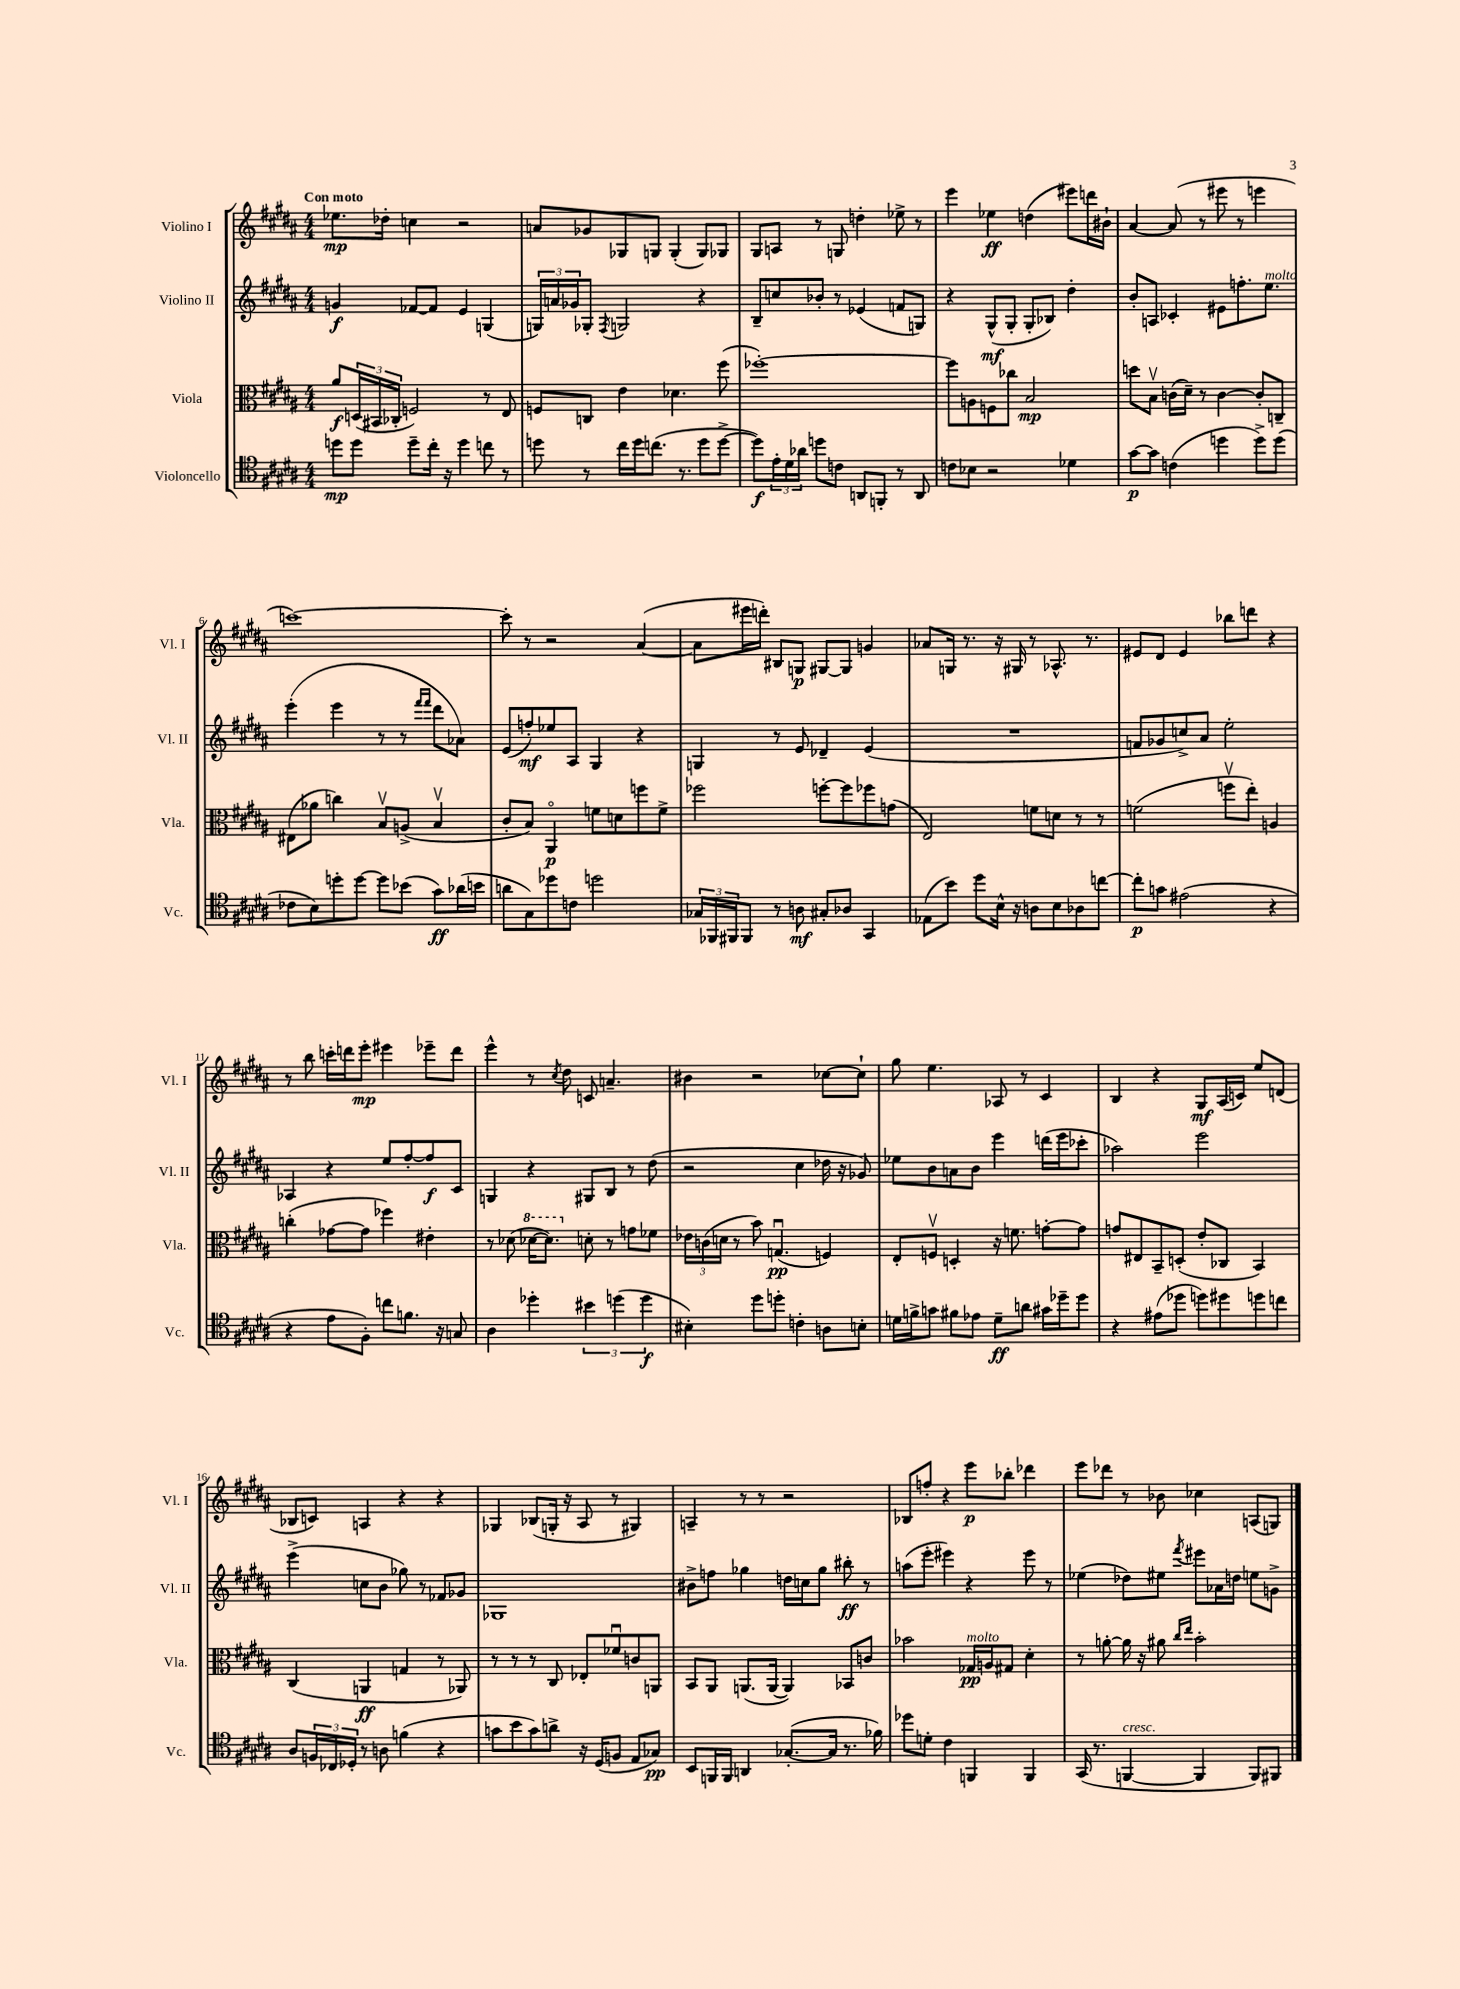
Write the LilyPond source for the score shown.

<<
\new StaffGroup <<
\new Staff = "s0" \with { instrumentName = "Violino I" shortInstrumentName = "Vl. I" } {
    \clef treble \key b \major \numericTimeSignature \time 4/4 \tempo "Con moto"
    ees''8.\mp des''16-. c''4 r2 |
    a'8 ges'8 ges8 g8 g4-.( g8) ges8 |
    gis8 a8 r8 g8 d''4-. ees''8-> r8 |
    e'''4 ees''4\ff d''4( eis'''8) d'''16 bis'16-! |
    ais'4~ ais'8( r8 eis'''8 r8 e'''4 |
    c'''1~) |
    c'''8-. r8 r2 ais'4~( |
    ais'8 eis'''16 d'''16-.) bis8 g8\p gis8~ gis8 g'4 |
    aes'8 g16 r8. r16 gis16 r8 aes8.-^ r8. |
    eis'8 dis'8 eis'4 bes''8 d'''8 r4 |
    r8 b''8 c'''16-. d'''16 e'''8-.\mp eis'''4 ees'''8-- d'''8 |
    e'''4-^ r8 \acciaccatura { cis''8 } dis''8 c'8 a'4.-- |
    bis'4 r2 ces''8~ ces''8-! |
    gis''8 e''4. aes8 r8 cis'4 |
    b4 r4 gis8\mf ais16( c'16) e''8 d'8( |
    bes8 c'8) a4 r4 r4 |
    ges4 bes8( g16-. r16 ais8 r8 gis4) |
    a4-- r8 r8 r2 |
    bes8 f''8-. r4 e'''8\p bes''8-. des'''4 |
    e'''8 des'''8 r8 bes'8 ces''4 a8( g8) \bar "|." |
}
\new Staff = "s1" \with { instrumentName = "Violino II" shortInstrumentName = "Vl. II" } {
    \clef treble \key b \major \numericTimeSignature \time 4/4
    g'4\f fes'8~ fes'8 e'4 g4( |
    \tuplet 3/2 { g16) a'16 ges'16 } ges8-. \acciaccatura { fis8 } g2 r4 |
    b8-- c''8 bes'8-. r8 ees'4( f'8 g8) |
    r4 gis8-^\mf( gis8-. gis8-. bes8) dis''4-. |
    b'8-. a8 ces'4-. eis'8 f''8.-. e''8.^\markup { \italic "molto" } |
    e'''4-.( e'''4 r8 r8 \grace { fis'''16 fis'''16 } dis'''8 aes'8) |
    e'8( f''8-.\mf) ees''8 ais8 gis4 r4 |
    g4 r8 e'8 des'4-- e'4( |
    R1 |
    f'8 ges'8 c''8->) ais'8 e''2-. |
    aes4 r4 e''8 fis''8~-. fis''8\f cis'8 |
    g4 r4 gis8 b8 r8 dis''8( |
    r2 cis''4 des''16 r16 ges'8) |
    ees''8 b'8 a'8 b'8 e'''4 d'''16( e'''16 ces'''8-. |
    aes''2) e'''2 |
    e'''4->( c''8 b'8 ges''8) r8 fes'8 ges'8 |
    ges1 |
    bis'8-> f''8 ges''4 d''16 c''16 ges''8 bis''8-.\ff r8 |
    a''8( e'''8-. eis'''4) r4 eis'''8 r8 |
    ees''4( des''8) eis''8 \acciaccatura { fis'''8 } eis'''8 aes'16 d''16 e''8 g'8-> \bar "|." |
}
\new Staff = "s2" \with { instrumentName = "Viola" shortInstrumentName = "Vla." } {
    \clef alto \key b \major \numericTimeSignature \time 4/4
    ais'8\f \tuplet 3/2 { d16( bis,16 ces16-. } f2) r8 e8 |
    f8 c8 e'4 des'4. fis''8( |
    fes''1~-.) |
    fes''8 a8 f8 ces''8 b2\mp |
    d''8 b8\upbow c'16( dis'16--) r8 c'4~ c'8-. c8-- |
    eis8( aes'8 c''4) b8\upbow a8->( b4\upbow |
    cis'8-. b8) ais,4\flageolet\p f'8 d'8 f''8 f'8-> |
    fes''2 f''8~-. f''8 fes''8 g'8( |
    e2) f'8 d'8 r8 r8 |
    f'2( f''8\upbow e''8-.) a4 |
    c''4-.( ges'8~ ges'8 fes''4) eis'4-. |
    r8 des'8( \ottava #1 des''16~ des''8.) \ottava #0 d'8-. r8 g'8 fes'8 |
    \tuplet 3/2 { ees'16 c'16( d'16 } r8 b'8) g4.\downbow\pp( f4) |
    e8-. f8\upbow d4-. r16 f'8. g'8~-. g'8 |
    g'8 eis8 b,8-- d8-.( e'8-. ces8 b,4) |
    cis4( a,4\ff g4 r8 aes,8) |
    r8 r8 r8 cis8 ees8-. fes'8\downbow c'8 a,8 |
    b,8 ais,8 a,8.( a,16~ a,4) bes,8 c'8 |
    bes'2 ges16\pp^\markup { \italic "molto" } a16 gis8 dis'4-. |
    r8 a'8~-. a'16 r16 ais'8 \grace { cis''16 e''16 } b'2-. \bar "|." |
}
\new Staff = "s3" \with { instrumentName = "Violoncello" shortInstrumentName = "Vc." } {
    \clef tenor \key b \major \numericTimeSignature \time 4/4
    d''8\mp d''8 d''8-- cis''16-. r16 d''4 c''8 r8 |
    d''8 r8 cis''16 d''16 c''8.( r8. d''8 d''8~-> |
    d''8\f) \tuplet 3/2 { e'16-. dis'16 aes'16 } d''8 c'8 a,8 f,8-. r8 a,8 |
    c'8 bes8 r2 des'4 |
    gis'8~\p gis'8 c'4( d''4 d''8->) d''8( |
    ces'8 b8) d''8-. d''8~ d''8 bes'8( gis'8\ff) aes'16( b'16 |
    a'8 gis8) des''8 c'8 d''2 |
    \tuplet 3/2 { ges16 fes,16 fis,16 } fis,8 r8 a8\mf gis8-. aes8 gis,4 |
    ees8( b'8) dis''8 b16-^ r16 a8 b8 aes8 c''8~ |
    c''8-.\p g'8 eis'2( r4 |
    r4 e'8 fis8-.) c''8 f'8. r16 g8 |
    ais4 des''4-. \tuplet 3/2 { bis'4 d''4( d''4\f } |
    bis4-.) dis''8 d''8-. c'4-. a8 b8-. |
    d'16 f'16-> g'8 fis'8 ees'8 d'8--\ff a'8 gis'16 des''16-- des''8 |
    r4 eis'8( des''8 d''8) dis''8 d''8 c''8 |
    ais8 \tuplet 3/2 { f16 ces16 des16-. } r8 a8 f'4( r4 |
    g'8 b'8 g'8) a'8-> r16 dis16( f8 e8 ges8\pp) |
    b,8 f,16 f,16 a,4 ges8.~-.( ges16 r8. fes'16) |
    des''8 d'8-. cis'4 f,4 f,4 |
    gis,16( r8. f,4~^\markup { \italic "cresc." } f,4 f,8) fis,8 \bar "|." |
}
>>
>>
